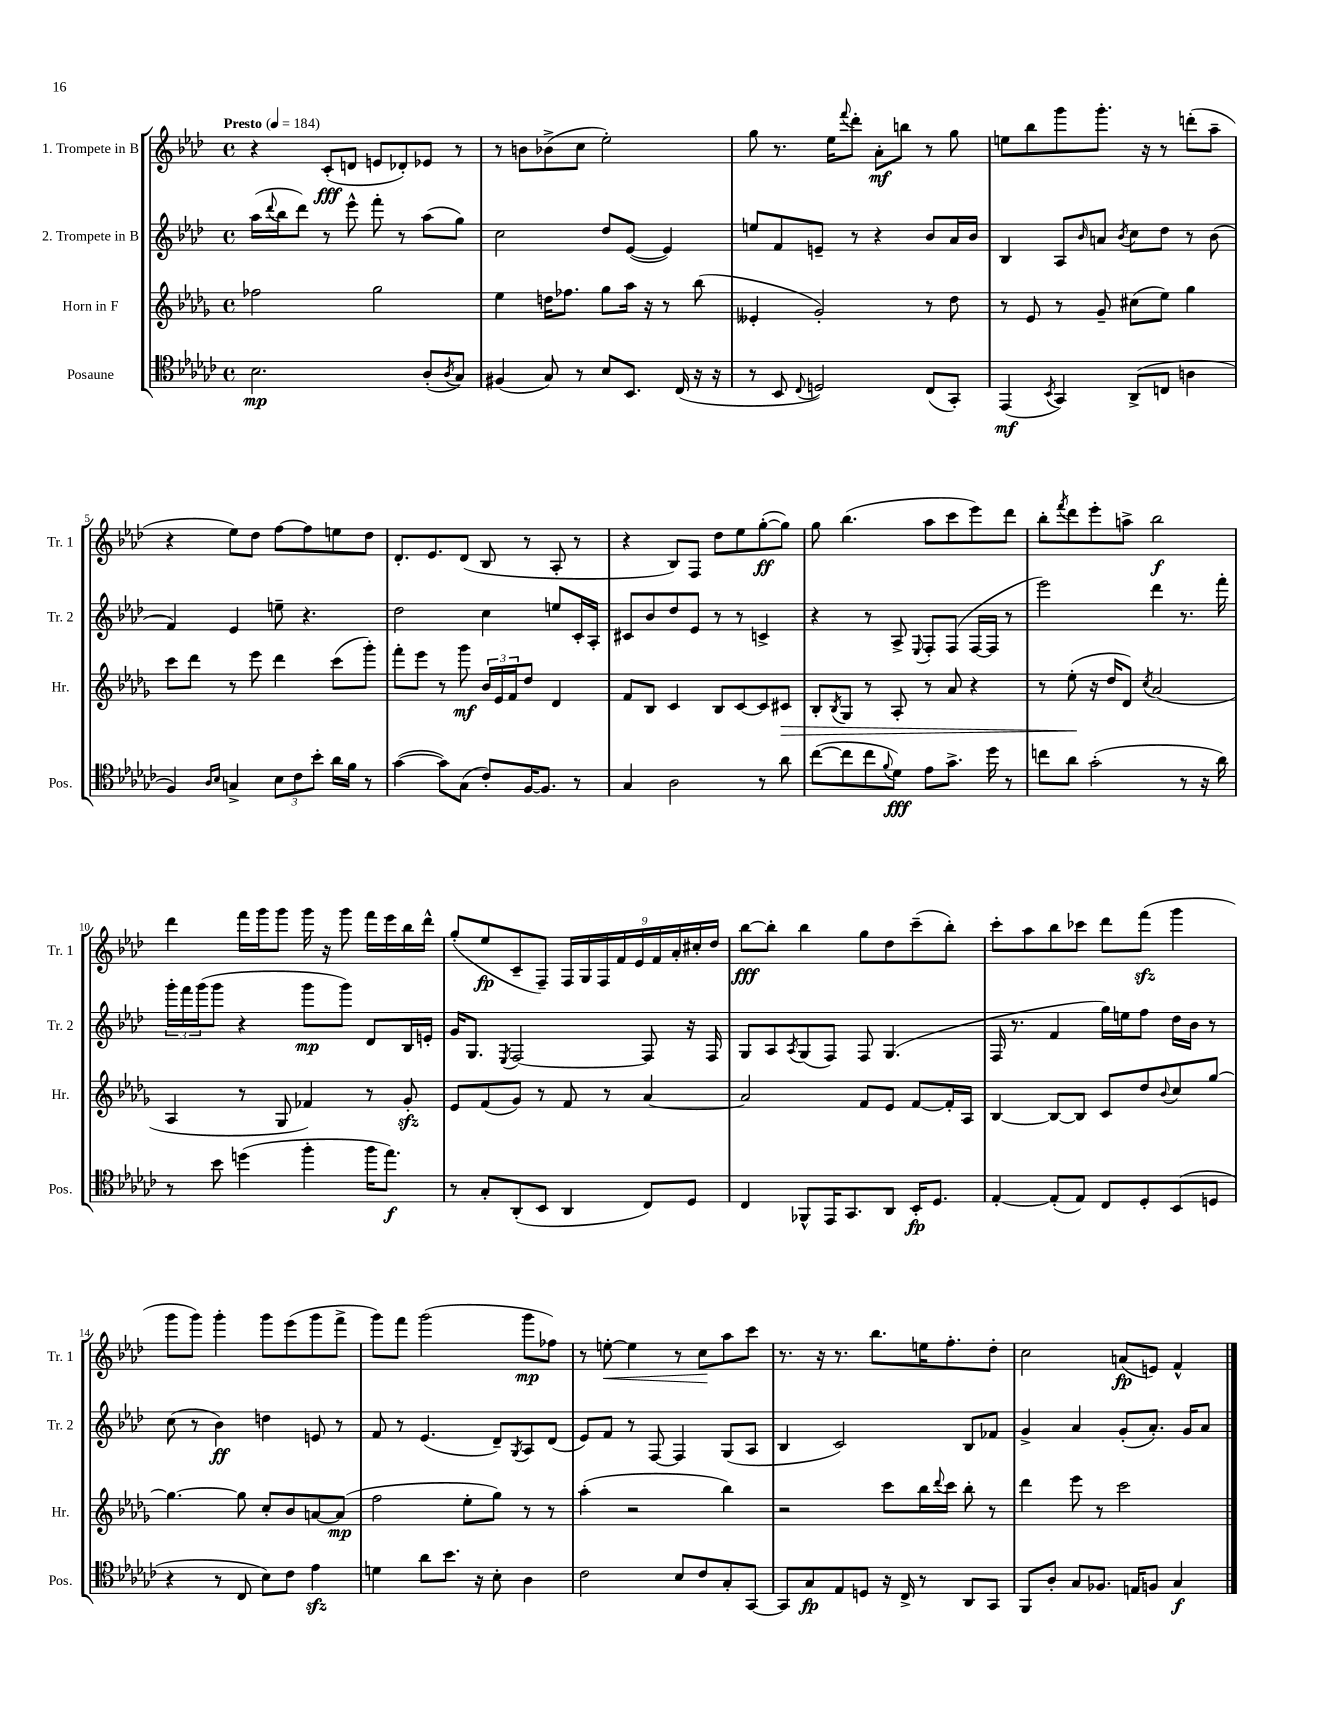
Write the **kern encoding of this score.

**kern	**kern	**kern	**kern
*staff4	*staff3	*staff2	*staff1
*clefC4	*clefG2	*clefG2	*clefG2
*k[b-e-a-d-g-c-]	*k[b-e-a-d-g-]	*k[b-e-a-d-]	*k[b-e-a-d-]
*M4/4	*M4/4	*M4/4	*M4/4
*met(c)	*met(c)	*met(c)	*met(c)
*MM184	*MM184	*MM184	*MM184
2.B-	2ff-	(16aa-	4r
.	.	8qqddd-	.
.	.	16bb-	.
.	.	8ddd-)	.
.	.	8r	(8c'
.	.	8eee-^^	8d
.	2gg-	8fff'	8e
.	.	8r	8d-')
(8A-'	.	(8aa-	8e-
8qA-	.	.	.
8G-)	.	8gg)	8r
=	=	=	=
(4F#	4ee-	2cc	8r
.	.	.	8b
8G-)	16dd	.	(8b-^
.	8.ff-	.	.
8r	.	.	8cc
8B-	8gg-	8dd-	2ee-')
8.BB-	16aa-	([8e-	.
.	16r	.	.
.	8r	4e-])	.
(16C-	.	.	.
16r	(8bb-	.	.
16r	.	.	.
=	=	=	=
8r	4e--'	8ee	8gg
8BB-	.	8f	8.r
8qqC-	.	.	.
2D)	2g-')	8e~	.
.	.	.	16ee-
.	.	.	8qqfff
.	.	8r	8ddd-'
.	.	4r	8a-'
.	.	.	8bb
(8C-	8r	8b-	8r
8GG-')	8dd-	16a-	8gg
.	.	16b-	.
=	=	=	=
(4EE-	8r	4B-	8ee
.	8e-	.	8bb-
8qBB-	.	.	.
4GG-)	8r	8A-	8ggg
.	.	16qqb-	.
.	8g-~	8a	8.ggg'
.	.	8qb-	.
(8AA-^	(8cc#	8cc	.
.	.	.	16r
8C	8ee-)	8dd-	8r
4A	4gg-	8r	(8ddd'
.	.	(8b-	8aa-~
=	=	=	=
4F)	8ccc	4f)	4r
.	8ddd-	.	.
16qqA-	.	.	.
16qqB-	.	.	.
4G^	8r	4e-	8ee-)
.	8eee-	.	8dd-
12B-	4ddd-	8ee~	[8ff
12c-	.	.	.
.	.	4.r	8ff]
12b-'	.	.	.
16a-	(8ccc	.	8ee
16f	.	.	.
8r	8ggg-')	.	8dd-
=	=	=	=
([4g-	8fff'	2dd-	8.d-'
.	8eee-	.	.
.	.	.	8.e-
8g-])	8r	.	.
(8G-	8ggg-	.	(8d-
8c-')	24b-	4cc	8B-
.	24e-	.	.
.	24f	.	.
[16F	8dd-	.	8r
8.F]	.	.	.
.	4d-	8ee	8A-'
8r	.	16c'	8r
.	.	16A-'	.
=	=	=	=
4G-	8f	8c#	4r
.	8B-	8b-	.
2A-	4c	8dd-	8B-)
.	.	8e-	8F
.	8B-	8r	8dd-
.	[8c	8r	8ee-
8r	8c]	4c^	([8gg'
8a-	8c#	.	8gg])
=	=	=	=
([8cc-	8B-'	4r	8gg
.	8qB-	.	.
8cc-]	8G-	.	(4.bb-
8cc-	8r	8r	.
8qqf	.	.	.
8d-)	8A-'	8A-^	.
.	.	8qqE-	.
8e-	8r	8F'	8aa-
8.g-^	8a-	(8F	8ccc
.	4r	[16F	8eee-)
16dd-	.	16F]	.
8r	.	8r	8ddd-
=	=	=	=
8cc	8r	2eee-)	8bb-'
.	.	.	8qfff
8a-	(8ee-'	.	8ddd-
(2g-'	16r	.	8eee-'
.	16dd-	.	.
.	8d-)	.	8aa^
.	8qcc	.	.
.	(2a-	4ddd-	2bb-
8r	.	8.r	.
16r	.	.	.
16a-)	.	16fff'	.
=	=	=	=
8r	4A-	24ggg'	4ddd-
.	.	24fff	.
.	.	(24ggg	.
8b-	.	8ggg	.
(4dd	8r	4r	16fff
.	.	.	16ggg
.	8G-	.	8ggg
4ff'	4f-)	8ggg	16ggg
.	.	.	16r
.	.	8ggg)	8ggg
16ff	8r	8d-	16fff
8.ee-)	.	.	16eee-
.	8g-'	16B-	16bb-
.	.	16e'	16ddd-^^
=	=	=	=
8r	8e-	16g	(8gg'
.	.	8.G	.
8G-'	(8f	.	8ee-
.	.	8qE-	.
(8AA-'	8g-)	[2F	8c~
8BB-	8r	.	8F~)
4AA-	8f	.	18F
.	.	.	18G
.	.	.	18F
.	8r	.	.
.	.	.	18f
.	.	.	18e-
8C-)	[4a-	8F]	.
.	.	.	18f
.	.	.	18a-'
8D-	.	16r	.
.	.	.	18cc#'
.	.	16F	.
.	.	.	18dd-
=	=	=	=
4C-	2a-]	8G	[8bb-
.	.	8A-	8bb-']
.	.	8qA-	.
8FF-^^	.	(8G	4bb-
16EE-	.	8F)	.
8.GG-	.	.	.
.	8f	8F	8gg
8AA-	8e-	(4.G	8dd-
16BB-'	[8f	.	(8ccc~
8.D-	.	.	.
.	16f']	.	8bb-')
.	16A-	.	.
=	=	=	=
[4E-'	[4B-	16F	8ccc'
.	.	8.r	.
.	.	.	8aa-
(8E-']	8B-_	4f	8bb-
8E-)	8B-]	.	8ccc-
8C-	8c	16gg)	8ddd-
.	.	16ee	.
8D-'	8dd-	8ff	(8fff
.	8qqb-	.	.
(8BB-	8cc	16dd-	4ggg
.	.	16b-	.
8D	[8gg-	8r	.
=	=	=	=
4r	4.gg-_	(8cc	8ggg
.	.	8r	8ggg)
8r	.	4b-)	4ggg'
8C-	8gg-]	.	.
8B-)	8cc'	4dd	8ggg
8c-	8b-	.	(8eee-
4e-	[8a	8e	8ggg
.	(8a]	8r	8fff^
=	=	=	=
4d	2ff	8f	8ggg)
.	.	8r	8fff
8a-	.	(4.e-	(2ggg
8.b-	.	.	.
.	8ee-'	.	.
16r	.	.	.
8B-'	8gg-)	8d-~)	.
.	.	8qG	.
4A-	8r	8A-	8ggg
.	8r	(8d-	8ff-)
=	=	=	=
2c-	(4aa-'	8e-)	8r
.	.	8f	[8ee'
.	2r	8r	4ee]
.	.	[8F	.
8B-	.	4F]	8r
8c-	.	.	8cc
8G-'	4bb-)	(8G	8aa-
[8GG-	.	8A-	8ccc
=	=	=	=
8GG-]	2r	4B-	8.r
8G-	.	.	.
.	.	.	16r
8E-	.	2c)	8.r
8D	.	.	.
.	.	.	8.bb-
16r	8ccc	.	.
16C-^	.	.	.
8r	16bb-	.	16ee
.	8qqddd-	.	.
.	16ccc	.	8.ff'
8AA-	8bb-'	8B-	.
8GG-	8r	8f-	8dd-'
=	=	=	=
8FF	4ddd-	4g^	2cc
8A-'	.	.	.
8G-	8eee-	4a-	.
8.F-	8r	.	.
.	2ccc	(8g'	(8a
16E	.	.	.
8F	.	8.a-')	8e)
4G-	.	.	4f^^
.	.	16g	.
.	.	8a-	.
==	==	==	==
*-	*-	*-	*-
